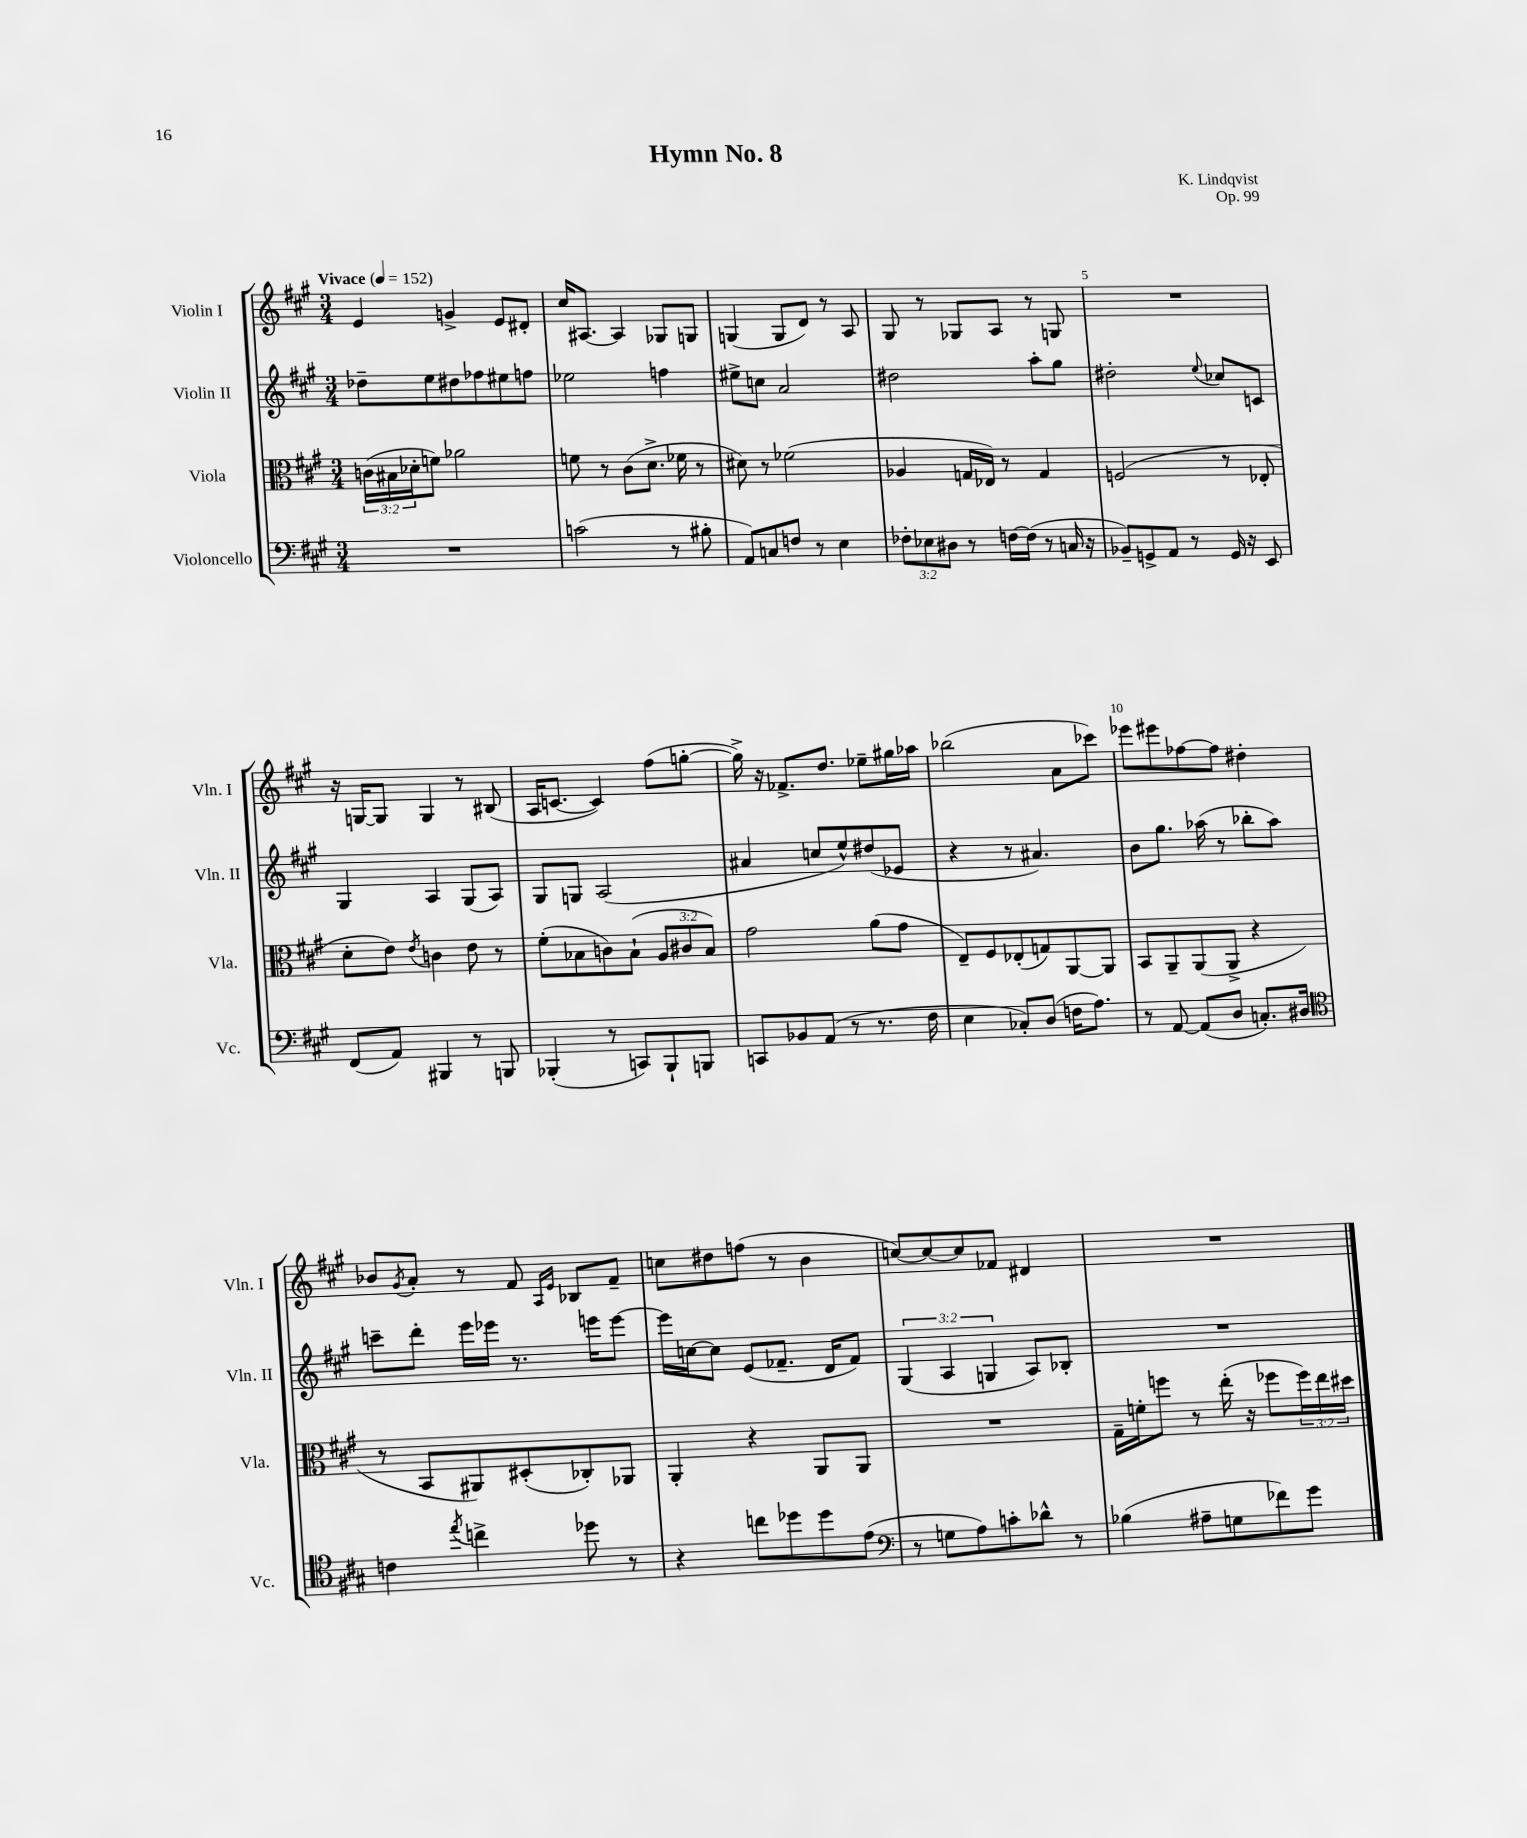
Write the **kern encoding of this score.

**kern	**kern	**kern	**kern
*part4	*part3	*part2	*part1
*staff4	*staff3	*staff2	*staff1
*I"Violoncello	*I"Viola	*I"Violin II	*I"Violin I
*I'Vc.	*I'Vla.	*I'Vln. II	*I'Vln. I
*clefF4	*clefC3	*clefG2	*clefG2
*k[f#c#g#]	*k[f#c#g#]	*k[f#c#g#]	*k[f#c#g#]
*M3/4	*M3/4	*M3/4	*M3/4
*MM152	*MM152	*MM152	*MM152
=1	=1	=1	=1
!	!	!	!LO:TX:a:B:t=Vivace
2.r	(24cn\LL	8dd-X~\L	4e/
.	24B#X\	.	.
.	24d-X'\J	.	.
.	8fn\J)	8ee\	.
.	2a-X\	8dd#X\	4gn^/
.	.	8ff-X\	.
.	.	8ee#X\	8e/L
.	.	8ffn\J	8d#X'/J
=2	=2	=2	=2
(2cn\	8fn\	2ee-X\	16cc#/KL
.	.	.	[8.A#X/J
.	8r	.	.
.	(8c#\L	.	4A#/]
.	8.d^\J	.	.
8r	.	4ffn\	8G-X/L
.	16f-X\	.	.
8B#X'\	8r	.	8Gn/J
=3	=3	=3	=3
8AA/L)	8d#X\)	8ee#X^\L	(4Gn/
8Cn/	8r	8ccn\J	.
8Fn/J	(2f-X\	2a/	8G/L
8r	.	.	8d/J)
4E\	.	.	8r
.	.	.	8A/
=4	=4	=4	=4
12F-X'\L	4A-X/	2dd#X\	8G#/
12E-X\	.	.	.
.	.	.	8r
12D#X\J	.	.	.
8r	16Gn/LL	.	8G-X/L
.	16E-X/JJ)	.	.
[16Fn\LL	8r	.	8A/J
(16F\JJ]	.	.	.
8r	4G/	8aa'\L	8r
16Cn/	.	8gg#\J	8Gn/
16r	.	.	.
=5	=5	=5	=5
8BB-X~/L)	(2Fn/	2dd#X'\	2.r
8GGn^/	.	.	.
8AA/J	.	.	.
8r	.	.	.
.	.	8qqee/	.
16GG/	8r	8cc-X/L	.
16r	.	.	.
8EE/	8E-X'/	8cn/J	.
!!LO:LB:g=z
=6	=6	=6	=6
(8FF#/L	8d'\L	4G#/	16r
.	.	.	[16Gn/KL
8AA/J)	8e\J)	.	8G/J]
.	8qe/	.	.
4BBB#X/	4cn\	4A/	4G/
8r	8e\	(8G#/L	8r
8BBBn/	8r	8A/J)	(8B#X/
=7	=7	=7	=7
(4BBB-X'/	(8f#'\L	8G#/L	16A/KL
.	.	.	[8.cn/J
.	8B-X\	8Gn/J	.
8r	8cn\)	(2A/	4c/])
8CCn/L)	(8B-`\J	.	.
8BBB-`/	12A/L	.	(8ff#\L
.	12c#X/	.	.
8BBBn/J	.	.	[8ggn'\J
.	12B-/J)	.	.
=8	=8	=8	=8
8CCn/L	2g#\	4a#X/	16gg^\])
.	.	.	16r
8BB-X/	.	.	8.f-X^/L
(8AA/J	.	8ccn/L	.
.	.	.	8.dd/J
8r	.	8ee^^/)	.
8.r	(8a\L	(8dd#X/	8ee-X~\L
.	8g#\J	8e-X/J	16gg#X\L
16F#\	.	.	16aa-X\JJ
=9	=9	=9	=9
4E\	8E~/L)	4r	(2bb-X\
.	8F#/	.	.
8C-X'/L)	(8E-X'/	8r	.
(8D/J	8Gn/)	4.a#X/)	.
16Fn\KL	[8AA/	.	8a\L
8.A\J)	.	.	.
.	8AA/J]	.	8ccc-X\J)
=10	=10	=10	=10
8r	8BB/L	8b\L	8eee-X\L
[8AA/	8AA~/	8.gg#\J	8eee#X\
(8AA/L]	(8AA/	.	[8ff-X\
.	.	(16aa-X\	.
8D/J	8AA^/J	8r	8ff-\J]
8.Cn'/L)	4r	8bb-X'\L	4dd#X'\
.	.	8aa-\J)	.
16D#X/Jk	.	.	.
!!LO:LB:g=z
=11	=11	=11	=11
*clefC4	*	*	*
4cn\	8r	8cccn~\L	8b-X/L
.	.	.	8qg#/
.	8BB/L	8ddd'\J	8a'/J
8qee/	.	.	.
4ccn^\	8AA#X/)	16eee\LL	8r
.	.	16eee-X\JJ	.
.	(8D#X'/	8.r	8f#/
.	.	.	16qqA/LL
.	.	.	16qqe/JJ
8dd-X\	8C-X'/)	.	8B-X/L
.	.	16eeen\KL	.
8r	8AA-X/J	[8eee\J	8f#~/J
=12	=12	=12	=12
4r	4AA'/	16eee\LL]	8ccn\L
.	.	[16ccn\J	.
.	.	8cc\J]	8dd#X\
8ccn\L	4r	(8e/L	(8ffn\J
8dd-X\	.	8.f-X~/J	8r
8dd-\	8AA/L	.	4b\
.	.	16d/KL	.
(8e\J	8AA/J	8f-/J)	.
=13	=13	=13	=13
*clefF4	*	*	*
8r	2.r	(6G#/	[8ccn/L)
8Gn\L	.	.	8cc/_
.	.	6A/	.
8A\)	.	.	8cc/]
.	.	6Gn/	.
8cn'\	.	.	8f-X/J
8d-X^^\J	.	8A/L)	4d#X/
8r	.	8B-X'/J	.
=14	=14	=14	=14
(4B-X\	16G#~\LL	2.r	2.r
.	16fn'\J	.	.
.	8ffn\J	.	.
8A#X~\L	8r	.	.
8Gn\	(16ee'\	.	.
.	16r	.	.
8f-X\)	8ff-X\L	.	.
8g#\J	24ff-\L)	.	.
.	24ee\	.	.
.	24dd#X\JJ	.	.
==	==	==	==
*-	*-	*-	*-
